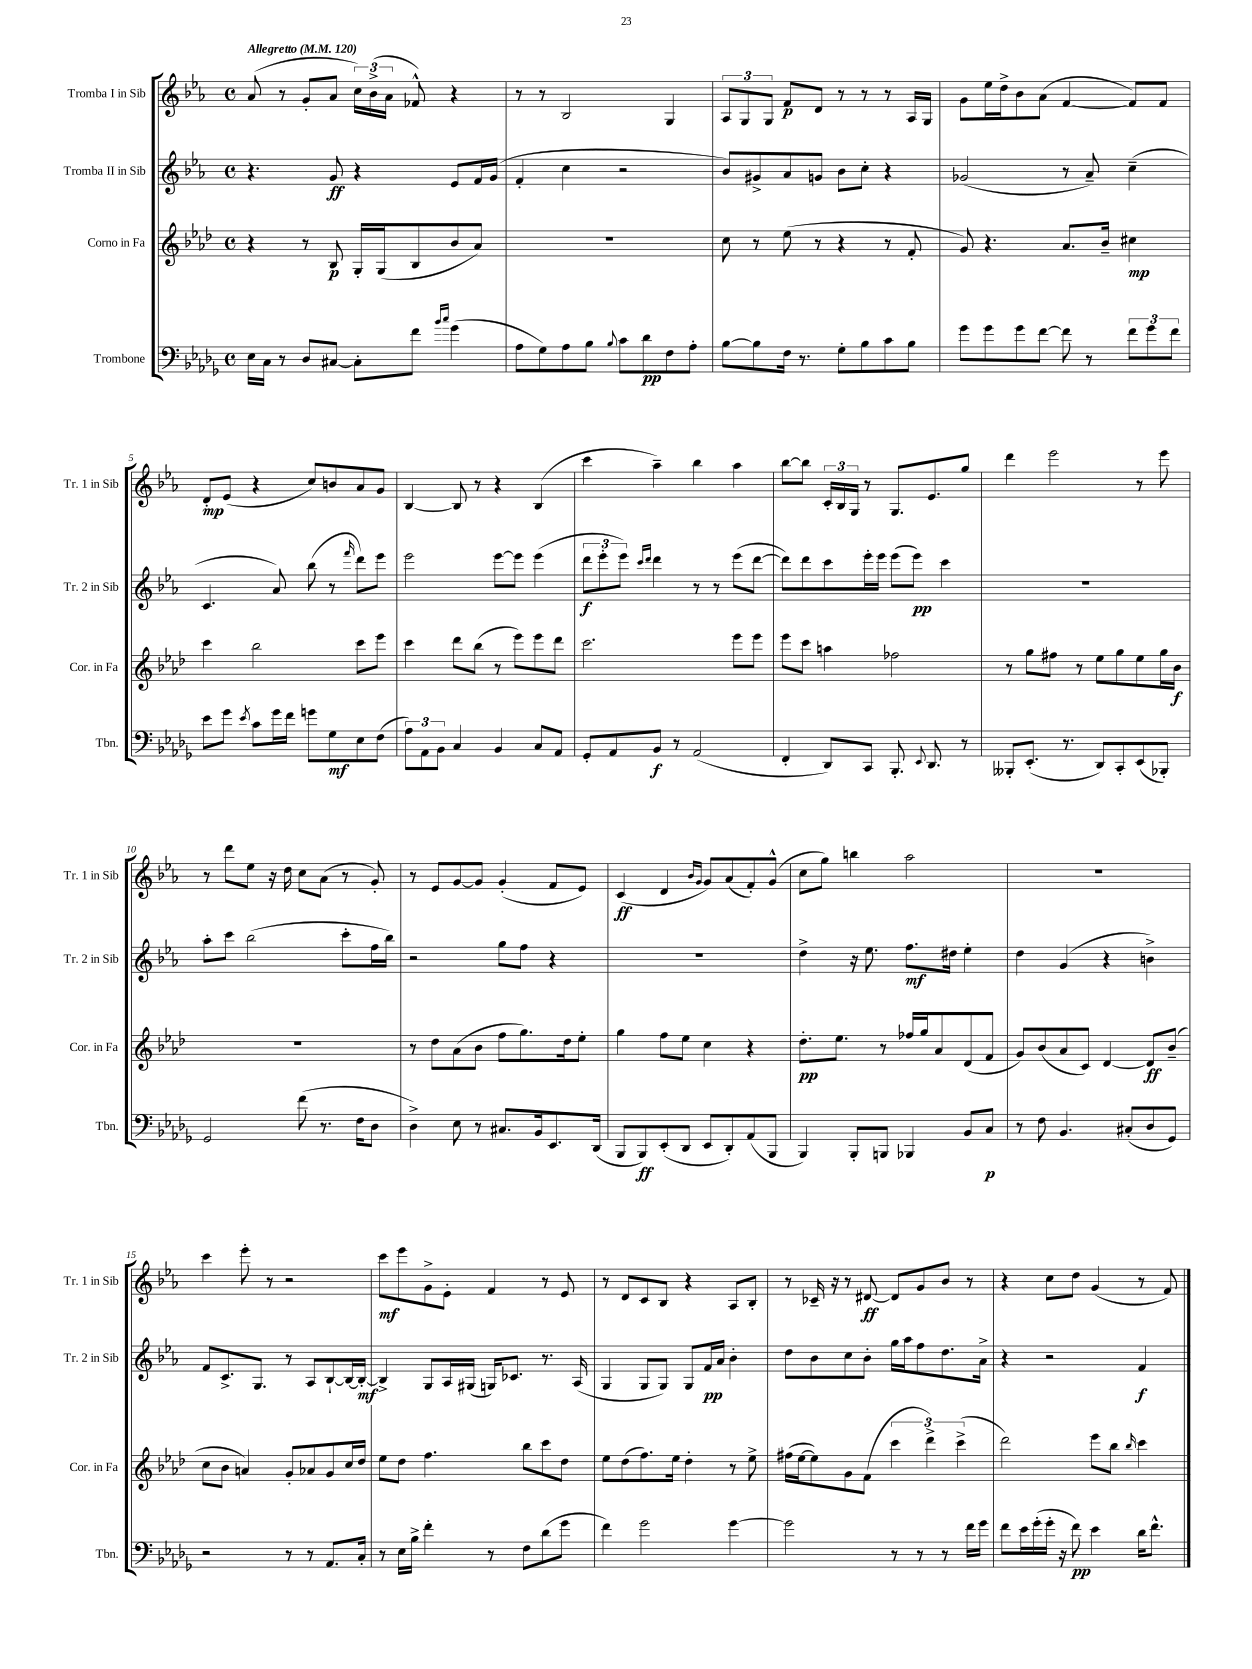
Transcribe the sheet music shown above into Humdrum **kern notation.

**kern	**dynam	**kern	**dynam	**kern	**dynam	**kern	**dynam
*part4	*part4	*part3	*part3	*part2	*part2	*part1	*part1
*staff4	*staff4	*staff3	*staff3	*staff2	*staff2	*staff1	*staff1
*I"Trombone	*	*I"Corno in Fa	*	*I"Tromba II in Sib	*	*I"Tromba I in Sib	*
*I'Tbn.	*	*I'Cor. in Fa	*	*I'Tr. 2 in Sib	*	*I'Tr. 1 in Sib	*
*clefF4	*	*clefG2	*	*clefG2	*	*clefG2	*
*k[b-e-a-d-g-]	*	*k[b-e-a-d-]	*	*k[b-e-a-]	*	*k[b-e-a-]	*
*M4/4	*	*M4/4	*	*M4/4	*	*M4/4	*
*met(c)	*	*met(c)	*	*met(c)	*	*met(c)	*
*MM120	*	*MM120	*	*MM120	*	*MM120	*
=1	=1	=1	=1	=1	=1	=1	=1
!	!	!	!	!	!	!LO:TX:a:B:t=Allegretto	!
16E-\LL	.	4r	.	4.r	.	(8a-/	.
16C\JJ	.	.	.	.	.	.	.
8r	.	.	.	.	.	8r	.
8D-/L	.	8r	.	.	.	8g'/L	.
[8C#X/J	.	8B-/	p	8g/	ff	8a-/J	.
8C#'\L]	.	16G'/LL	.	4r	.	24cc\LL)	.
.	.	.	.	.	.	(24b-^\	.
.	.	(16G/J	.	.	.	.	.
.	.	.	.	.	.	24a-\JJ	.
8f\J	.	8B-/	.	.	.	8f-X^^/)	.
16qqb-/LL	.	.	.	.	.	.	.
16qqcc/JJ	.	.	.	.	.	.	.
(4g-\	.	8b-/	.	8e-/L	.	4r	.
.	.	8a-/J)	.	16f/L	.	.	.
.	.	.	.	(16g/JJ	.	.	.
=2	=2	=2	=2	=2	=2	=2	=2
8A-\L	.	1r	.	4f'/	.	8r	.
8G-\)	.	.	.	.	.	8r	.
8A-\	.	.	.	4cc\	.	2B-/	.
8B-\J	.	.	.	.	.	.	.
8qqB-/	.	.	.	.	.	.	.
8c\L	.	.	.	2r	.	.	.
8d-\	pp	.	.	.	.	.	.
8F\	.	.	.	.	.	4G/	.
8A-'\J	.	.	.	.	.	.	.
=3	=3	=3	=3	=3	=3	=3	=3
[8B-\L	.	8cc\	.	8b-/L)	.	12A-/L	.
.	.	.	.	.	.	12G/	.
8B-\]	.	8r	.	8g#X^/	.	.	.
.	.	.	.	.	.	12G/J	.
16F\Jk	.	(8ee-\	.	8a-/	.	8f/L	p
8.r	.	.	.	.	.	.	.
.	.	8r	.	8gn/J	.	8d/J	.
8G-'\L	.	4r	.	8b-\L	.	8r	.
8B-\	.	.	.	8cc'\J	.	8r	.
8c\	.	8r	.	4r	.	8r	.
8B-\J	.	8f'/	.	.	.	16A-/LL	.
.	.	.	.	.	.	16G/JJ	.
=4	=4	=4	=4	=4	=4	=4	=4
8g-\L	.	8g/)	.	(2g-X/	.	8g\L	.
8g-\	.	4.r	.	.	.	16ee-\L	.
.	.	.	.	.	.	16dd^\J	.
8g-\	.	.	.	.	.	8b-\	.
[8f\J	.	.	.	.	.	(8a-\J	.
8f\]	.	8.a-/L	.	8r	.	[4f/	.
8r	.	.	.	8a-~/)	.	.	.
.	.	16b-~/Jk	.	.	.	.	.
12f\L	.	4cc#X\	mp	(4cc~\	.	8f/L])	.
12g-\	.	.	.	.	.	.	.
.	.	.	.	.	.	8f/J	.
12f\J	.	.	.	.	.	.	.
!!LO:LB:g=z
=5	=5	=5	=5	=5	=5	=5	=5
8e-\L	.	4ccc\	.	4.c/	.	8d'/L	mp
8g-\J	.	.	.	.	.	(8e-/J	.
8qe-/	.	.	.	.	.	.	.
8c\L	.	2bb-\	.	.	.	4r	.
16g-\L	.	.	.	8a-/)	.	.	.
16f\JJ	.	.	.	.	.	.	.
8gn\L	.	.	.	(8bb-\	.	8cc/L)	.
8G-\	mf	.	.	8r	.	8bn/	.
.	.	.	.	16qqfff/	.	.	.
8E-\	.	8ccc\L	.	8ddd\L)	.	8a-/	.
(8F\J	.	8eee-\J	.	8eee-\J	.	8g/J	.
=6	=6	=6	=6	=6	=6	=6	=6
12A-\L)	.	4ccc\	.	2eee-\	.	[4B-/	.
12AA-\	.	.	.	.	.	.	.
12BB-\J	.	.	.	.	.	.	.
4C/	.	8ddd-\L	.	.	.	8B-/]	.
.	.	(8bb-\J	.	.	.	8r	.
4BB-/	.	8r	.	[8eee-\L	.	4r	.
.	.	8eee-\L)	.	8eee-\J]	.	.	.
8C/L	.	8eee-\	.	(4eee-\	.	(4B-/	.
8AA-/J	.	8ddd-\J	.	.	.	.	.
=7	=7	=7	=7	=7	=7	=7	=7
8GG-'/L	.	2.ccc\	.	12ddd\L	f	4ccc\	.
.	.	.	.	12eee-'\	.	.	.
8AA-/	.	.	.	.	.	.	.
.	.	.	.	12eee-\J)	.	.	.
.	.	.	.	16qqccc/LL	.	.	.
.	.	.	.	16qqddd/JJ	.	.	.
8BB-/J	f	.	.	4ddd\	.	4aa-~\)	.
8r	.	.	.	.	.	.	.
(2AA-/	.	.	.	8r	.	4bb-\	.
.	.	.	.	8r	.	.	.
.	.	8eee-\L	.	(8eee-\L	.	4aa-\	.
.	.	8eee-\J	.	[8ddd\J	.	.	.
=8	=8	=8	=8	=8	=8	=8	=8
4FF'/	.	8eee-\L	.	8ddd\L])	.	[8bb-\L	.
.	.	8ccc\J	.	8ddd\	.	8bb-\J]	.
8DD-/L)	.	4aan\	.	8ccc\	.	24c'/LL	.
.	.	.	.	.	.	24B-/	.
.	.	.	.	.	.	24G/JJ	.
8CC/J	.	.	.	16eee-'\L	.	8r	.
.	.	.	.	16eee-\JJ	.	.	.
8.BBB-'/	.	2ff-X\	.	(8eee-\L	.	8.G/L	.
.	.	.	.	8eee-\J)	pp	.	.
8qqEE-/	.	.	.	.	.	.	.
8.DD-/	.	.	.	.	.	8.e-/	.
.	.	.	.	4ccc\	.	.	.
8r	.	.	.	.	.	8gg/J	.
=9	=9	=9	=9	=9	=9	=9	=9
8BBB--X'/L	.	8r	.	1r	.	4ddd\	.
(8.EE-'/J	.	8gg\L	.	.	.	.	.
.	.	8ff#X\J	.	.	.	2eee-\	.
8.r	.	.	.	.	.	.	.
.	.	8r	.	.	.	.	.
8DD-/L)	.	8ee-\L	.	.	.	.	.
8CC'/	.	8gg\	.	.	.	.	.
(8EE-/	.	8ee-\	.	.	.	8r	.
8BBB-X'/J)	.	16gg\L	.	.	.	8eee-\	.
.	.	16b-\JJ	f	.	.	.	.
!!LO:LB:g=z
=10	=10	=10	=10	=10	=10	=10	=10
2GG-/	.	1r	.	8aa-'\L	.	8r	.
.	.	.	.	8ccc\J	.	8ddd\L	.
.	.	.	.	(2bb-\	.	8ee-\J	.
.	.	.	.	.	.	16r	.
.	.	.	.	.	.	16dd\	.
(8f\	.	.	.	.	.	8cc\L	.
8.r	.	.	.	.	.	(8a-\J	.
.	.	.	.	8ccc'\L	.	8r	.
16F\KL	.	.	.	.	.	.	.
8D-\J	.	.	.	16ff\L	.	8g'/)	.
.	.	.	.	16bb-\JJ)	.	.	.
=11	=11	=11	=11	=11	=11	=11	=11
4D-^\)	.	8r	.	2r	.	8r	.
.	.	8dd-\L	.	.	.	8e-/L	.
8E-\	.	(8a-\	.	.	.	[8g/	.
8r	.	8b-\J	.	.	.	8g/J]	.
8.C#X/L	.	8ff\L	.	8gg\L	.	(4g'/	.
.	.	8.gg\)	.	8ff\J	.	.	.
16BB-/k	.	.	.	.	.	.	.
8.EE-/	.	.	.	4r	.	8f/L	.
.	.	16dd-\k	.	.	.	.	.
.	.	8ee-'\J	.	.	.	8e-/J)	.
(16DD-/Jk	.	.	.	.	.	.	.
=12	=12	=12	=12	=12	=12	=12	=12
8BBB-/L	.	4gg\	.	1r	.	(4c/	ff
8BBB-/)	ff	.	.	.	.	.	.
(8EE-'/	.	8ff\L	.	.	.	4d/	.
8DD-/J	.	8ee-\J	.	.	.	.	.
.	.	.	.	.	.	16qqb-/LL	.
.	.	.	.	.	.	16qqg/JJ	.
8EE-/L	.	4cc\	.	.	.	8g/L)	.
8DD-'/)	.	.	.	.	.	(8a-/	.
(8AA-/	.	4r	.	.	.	8f'/)	.
8BBB-/J	.	.	.	.	.	(8g^^/J	.
=13	=13	=13	=13	=13	=13	=13	=13
4BBB-/)	.	8.dd-'\L	pp	4dd^\	.	8cc\L	.
.	.	.	.	.	.	8gg\J)	.
.	.	8.ee-\J	.	.	.	.	.
8BBB-'/L	.	.	.	16r	.	4bbn\	.
.	.	.	.	8.ee-\	.	.	.
8BBBn/J	.	8r	.	.	.	.	.
4BBB-X/	.	16ff-X/LL	.	8.ff\L	mf	2aa-\	.
.	.	16gg/J	.	.	.	.	.
.	.	8a-/	.	.	.	.	.
.	.	.	.	16dd#X\Jk	.	.	.
8BB-/L	.	(8d-/	.	4ee-'\	.	.	.
8C/J	p	8f/J	.	.	.	.	.
=14	=14	=14	=14	=14	=14	=14	=14
8r	.	8g/L)	.	4dd\	.	1r	.
8F\	.	(8b-/	.	.	.	.	.
4.BB-/	.	8a-/	.	(4g/	.	.	.
.	.	8c/J)	.	.	.	.	.
.	.	[4d-/	.	4r	.	.	.
(8C#X'/L	.	.	.	.	.	.	.
8D-/	.	8d-/L]	ff	4bn^\)	.	.	.
8GG-/J)	.	(8b-~/J	.	.	.	.	.
!!LO:LB:g=z
=15	=15	=15	=15	=15	=15	=15	=15
2r	.	8cc\L	.	8f/L	.	4ccc\	.
.	.	8b-\J	.	8.c^/	.	.	.
.	.	4an/)	.	.	.	8eee-'\	.
.	.	.	.	8.G/J	.	.	.
.	.	.	.	.	.	8r	.
8r	.	8g'/L	.	8r	.	2r	.
8r	.	8a-X/	.	8A-/L	.	.	.
8.AA-/L	.	8g/	.	[8B-`/	.	.	.
.	.	16cc/L	.	16B-/L_	.	.	.
16C'/Jk	.	16dd-/JJ	.	16B-'/JJ_	mf	.	.
=16	=16	=16	=16	=16	=16	=16	=16
8r	.	8ee-\L	.	4B-^/]	.	8ccc\L	mf
16E-\LL	.	8dd-\J	.	.	.	8eee-\	.
16B-^\JJ	.	.	.	.	.	.	.
4f'\	.	4.ff\	.	8G/L	.	8g^\	.
.	.	.	.	16A-/L	.	8e-'\J	.
.	.	.	.	(16G#X/JJ	.	.	.
8r	.	.	.	16Gn/KL)	.	4f/	.
.	.	.	.	8.c-X/J	.	.	.
8F\L	.	8bb-\L	.	.	.	.	.
(8d-\	.	8ccc\	.	8.r	.	8r	.
8g-\J	.	8dd-\J	.	.	.	8e-/	.
.	.	.	.	(16A-/	.	.	.
=17	=17	=17	=17	=17	=17	=17	=17
4f\)	.	8ee-\L	.	4G/	.	8r	.
.	.	(8dd-\	.	.	.	8d/L	.
2g-\	.	8.ff\)	.	8G/L	.	8c/	.
.	.	.	.	8G/J)	.	8B-/J	.
.	.	16ee-\Jk	.	.	.	.	.
.	.	4dd-'\	.	8G/L	.	4r	.
.	.	.	.	16f/L	pp	.	.
.	.	.	.	16a-/JJ	.	.	.
[4g-\	.	8r	.	4b-'\	.	8A-/L	.
.	.	8ee-^\	.	.	.	8B-'/J	.
=18	=18	=18	=18	=18	=18	=18	=18
2g-\]	.	(16ff#X\LL	.	8dd\L	.	8r	.
.	.	[16ee-\J	.	.	.	.	.
.	.	8ee-\])	.	8b-\	.	16c-X~/	.
.	.	.	.	.	.	16r	.
.	.	8g\	.	8cc\	.	8r	.
.	.	(8f\J	.	8b-'\J	.	[8d#X/	ff
8r	.	6ccc\	.	16gg\LL	.	8d#/L]	.
.	.	.	.	16aa-\J	.	.	.
8r	.	.	.	8ff\	.	8g/	.
.	.	6ddd-^\)	.	.	.	.	.
8r	.	.	.	8.dd\	.	8b-/J	.
.	.	(6ccc^\	.	.	.	.	.
16f\LL	.	.	.	.	.	8r	.
16g-\JJ	.	.	.	16a-^\Jk	.	.	.
=19	=19	=19	=19	=19	=19	=19	=19
8f\L	.	2ddd-\)	.	4r	.	4r	.
16e-\L	.	.	.	.	.	.	.
(16g-'\	.	.	.	.	.	.	.
16g-'\JJ	.	.	.	2r	.	8cc\L	.
16r	.	.	.	.	.	.	.
8f\)	pp	.	.	.	.	8dd\J	.
4e-\	.	8eee-\L	.	.	.	(4g/	.
.	.	8bb-\J	.	.	.	.	.
.	.	16qqbb-/	.	.	.	.	.
16d-\KL	.	4ccc\	.	4f/	f	8r	.
8.f^^\J	.	.	.	.	.	.	.
.	.	.	.	.	.	8f/)	.
==	==	==	==	==	==	==	==
*-	*-	*-	*-	*-	*-	*-	*-
